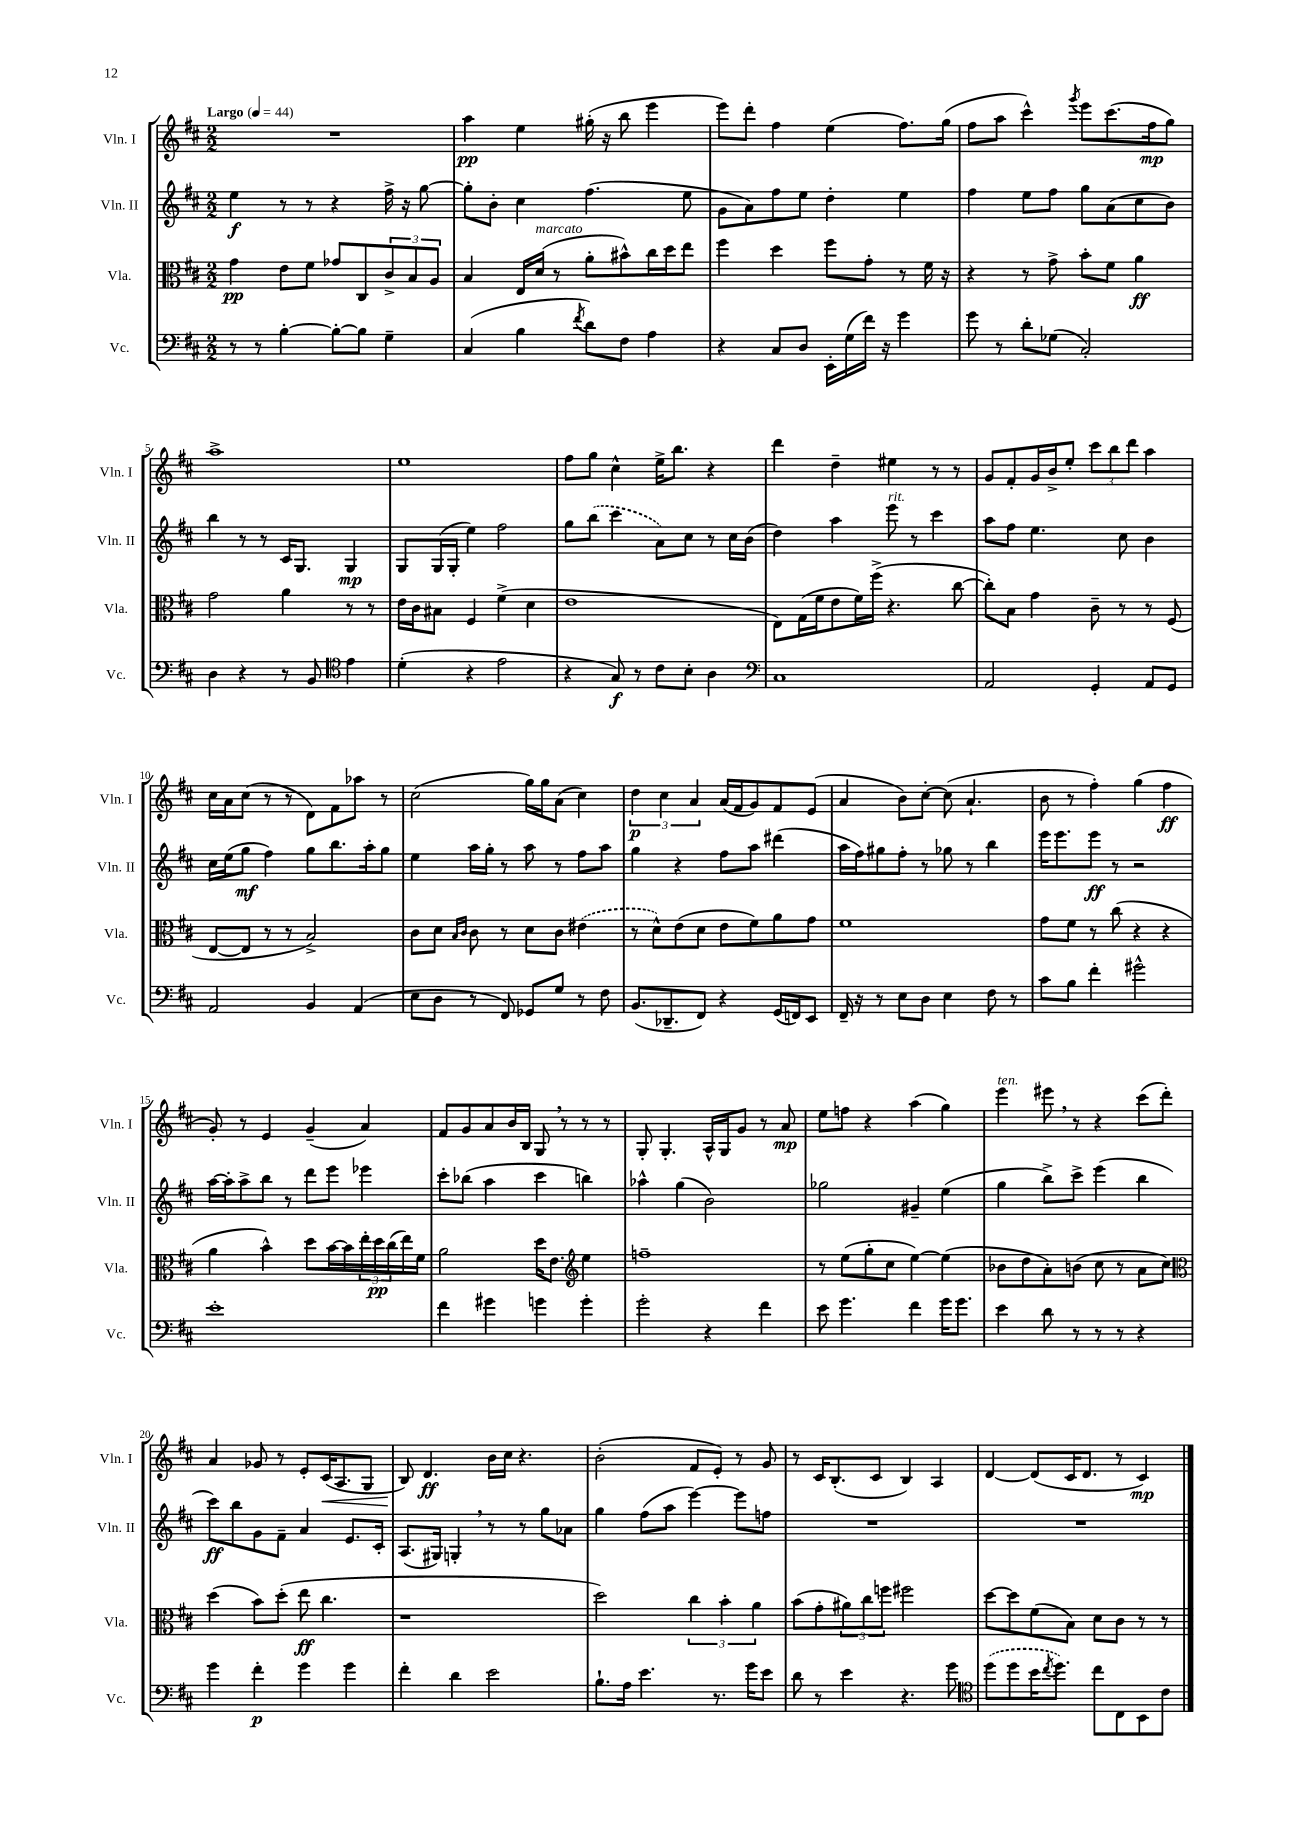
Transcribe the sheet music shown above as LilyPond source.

<<
\new StaffGroup <<
\new Staff = "s0" \with { instrumentName = "Vln. I" shortInstrumentName = "Vln. I" } {
    \clef treble \key d \major \numericTimeSignature \time 2/2 \tempo "Largo" 4 = 44
    R1 |
    a''4\pp e''4 gis''16-.( r16 b''8 e'''4 |
    e'''8) d'''8-. fis''4 e''4( fis''8.) g''16( |
    fis''8 a''8 cis'''4-^) \acciaccatura { g'''8 } e'''8 cis'''8.( fis''16\mp g''8) |
    a''1-> |
    e''1 |
    fis''8 g''8 cis''4-^ e''16-> b''8. r4 |
    d'''4 d''4-- eis''4 r8 r8 |
    g'8 fis'8-. g'16 b'16-> e''8-. \tuplet 3/2 { cis'''8 b''8 d'''8 } a''4 |
    cis''16 a'16 cis''8( r8 r8 d'8) fis'8 aes''8 r8 |
    cis''2( g''16) g''16 a'8( cis''4) |
    \tuplet 3/2 { d''4\p cis''4 a'4 } a'16( fis'16 g'8) fis'8 e'8( |
    a'4 b'8) cis''8~-. cis''8( a'4.-! |
    b'8 r8 fis''4-.) g''4( fis''4\ff |
    g'8-.) r8 e'4 g'4--( a'4) |
    fis'8 g'8 a'8 b'16 b16 g8 \breathe r8 r8 r8 |
    g8-. g4.-. a16-^ g16 g'8 r8 a'8\mp |
    e''8 f''8 r4 a''4( g''4) |
    e'''4^\markup { \italic "ten." } eis'''8 \breathe r8 r4 cis'''8( d'''8-.) |
    a'4 ges'8 r8 e'8-. cis'16\<( a8. g8 |
    b8\!) d'4.\ff b'16 cis''16 r4. |
    b'2-.( fis'8 e'8-.) r8 g'8 |
    r8 cis'16 b8.-.( cis'8 b4) a4 |
    d'4~ d'8( cis'16 d'8. r8 cis'4\mp) \bar "|." |
}
\new Staff = "s1" \with { instrumentName = "Vln. II" shortInstrumentName = "Vln. II" } {
    \clef treble \key d \major \numericTimeSignature \time 2/2
    e''4\f r8 r8 r4 fis''16-> r16 g''8~ |
    g''8-. b'8-. cis''4 fis''4.( e''8 |
    g'8 a'8) fis''8 e''8 d''4-. e''4 |
    fis''4 e''8 fis''8 g''8 a'8( cis''8 b'8) |
    b''4 r8 r8 cis'16 g8. g4\mp |
    g8 g16( g16-. e''4) fis''2 |
    g''8 \once \slurDashed b''8( cis'''4 a'8) cis''8 r8 cis''16 b'16( |
    d''4) a''4 e'''8^\markup { \italic "rit." } r8 cis'''4 |
    a''8 fis''8 e''4. cis''8 b'4 |
    cis''16 e''16( g''8\mf fis''4) g''8 b''8. a''16-. g''8 |
    e''4 a''16 g''16-. r8 a''8 r8 fis''8 a''8 |
    g''4 r4 fis''8 a''8 dis'''4( |
    a''16 fis''16) gis''8 fis''8-. r8 ges''8 r8 b''4 |
    e'''16 e'''8. e'''8\ff r8 r2 |
    a''16~ a''16-. a''8-> b''8 r8 d'''8 e'''8 ees'''4 |
    cis'''8-. bes''8( a''4 cis'''4 b''4) |
    aes''4-^ g''4( b'2) |
    ges''2 gis'4-- e''4( |
    g''4 b''8->) cis'''8-> e'''4( b''4 |
    cis'''8\ff) b''8 g'8 fis'8-- a'4 e'8. cis'16-. |
    a8.( gis16) g4-. \breathe r8 r8 g''8 aes'8 |
    g''4 fis''8( a''8 e'''4~) e'''8 f''8 |
    R1 |
    R1 \bar "|." |
}
\new Staff = "s2" \with { instrumentName = "Vla." shortInstrumentName = "Vla." } {
    \clef alto \key d \major \numericTimeSignature \time 2/2
    g'4\pp e'8 fis'8 ges'8 cis8 \tuplet 3/2 { cis'8-> b8 a8 } |
    b4 e16 d'16^\markup { \italic "marcato" }( r8 a'8-. bis'8-^) cis''16 d''16 e''8 |
    fis''4 d''4 fis''8 g'8-. r8 fis'16 r16 |
    r4 r8 g'8-> b'8-. fis'8 a'4\ff |
    g'2 a'4 r8 r8 |
    e'16 cis'16 bis8 fis4 fis'4->( d'4 |
    e'1 |
    e8) g16( fis'16 e'8 fis'16) fis''16->( r4. cis''8~ |
    cis''8-.) b8 g'4 cis'8-- r8 r8 fis8( |
    e8~ e8 r8 r8 b2->) |
    cis'8 d'8 \grace { b16 cis'16 } cis'8 r8 d'8 cis'8 \once \slurDashed eis'4( |
    r8 d'8-^) e'8( d'8 e'8 fis'8) a'8 g'8 |
    fis'1 |
    g'8 fis'8 r8 cis''8( r4 r4 |
    a'4 b'4-^) d''8 b'16~ b'16 \tuplet 3/2 { e''16-. d''16\pp cis''16( } e''16) fis'16 |
    a'2 d''16 e'8. \clef treble e''4 |
    f''1-- |
    r8 e''8( g''8-. cis''8 e''4~) e''4( |
    bes'8 d''8 a'8-.) b'8( cis''8 r8 a'8 cis''8) |
    \clef alto d''4( b'8) d''8-.( e''8\ff cis''4. |
    r1 |
    d''2) \tuplet 3/2 { cis''4 b'4-. a'4 } |
    b'8( g'8-. \tuplet 3/2 { ais'8) cis''8 f''8 } fis''2 |
    d''8~ d''8 fis'8( b8) d'8 cis'8 r8 r8 \bar "|." |
}
\new Staff = "s3" \with { instrumentName = "Vc." shortInstrumentName = "Vc." } {
    \clef bass \key d \major \numericTimeSignature \time 2/2
    r8 r8 b4~-. b8~-. b8 g4-- |
    cis4( b4 \acciaccatura { fis'8 } d'8) fis8 a4 |
    r4 cis8 d8 e,16-. g16( fis'16) r16 g'4 |
    g'8 r8 d'8-. ges8( cis2-.) |
    d4 r4 r8 b,8 \clef tenor e'4 |
    d'4-.( r4 e'2 |
    r4 g8\f) r8 cis'8 b8-. a4 |
    \clef bass cis1 |
    a,2 g,4-. a,8 g,8 |
    a,2 b,4 a,4( |
    e8 d8 r8 fis,8) ges,8 g8 r8 fis8 |
    b,8.( des,8.-- fis,8) r4 g,16( f,16) e,8 |
    fis,16-- r16 r8 e8 d8 e4 fis8 r8 |
    cis'8 b8 fis'4-. gis'2-^ |
    e'1-. |
    fis'4 gis'4 g'4 g'4-. |
    g'2-. r4 fis'4 |
    e'8 g'4. fis'4 g'16 g'8. |
    e'4 d'8 r8 r8 r8 r4 |
    g'4 fis'4-.\p g'4 g'4 |
    fis'4-. d'4 e'2 |
    b8.-! a16 e'4. r8. g'16 e'8 |
    d'8 r8 e'4 r4. g'8 |
    \clef tenor \once \slurDashed d''8( d''8 b'16 \acciaccatura { cis''8 } d''8.) cis''8 cis8 b,8 cis'8 \bar "|." |
}
>>
>>
